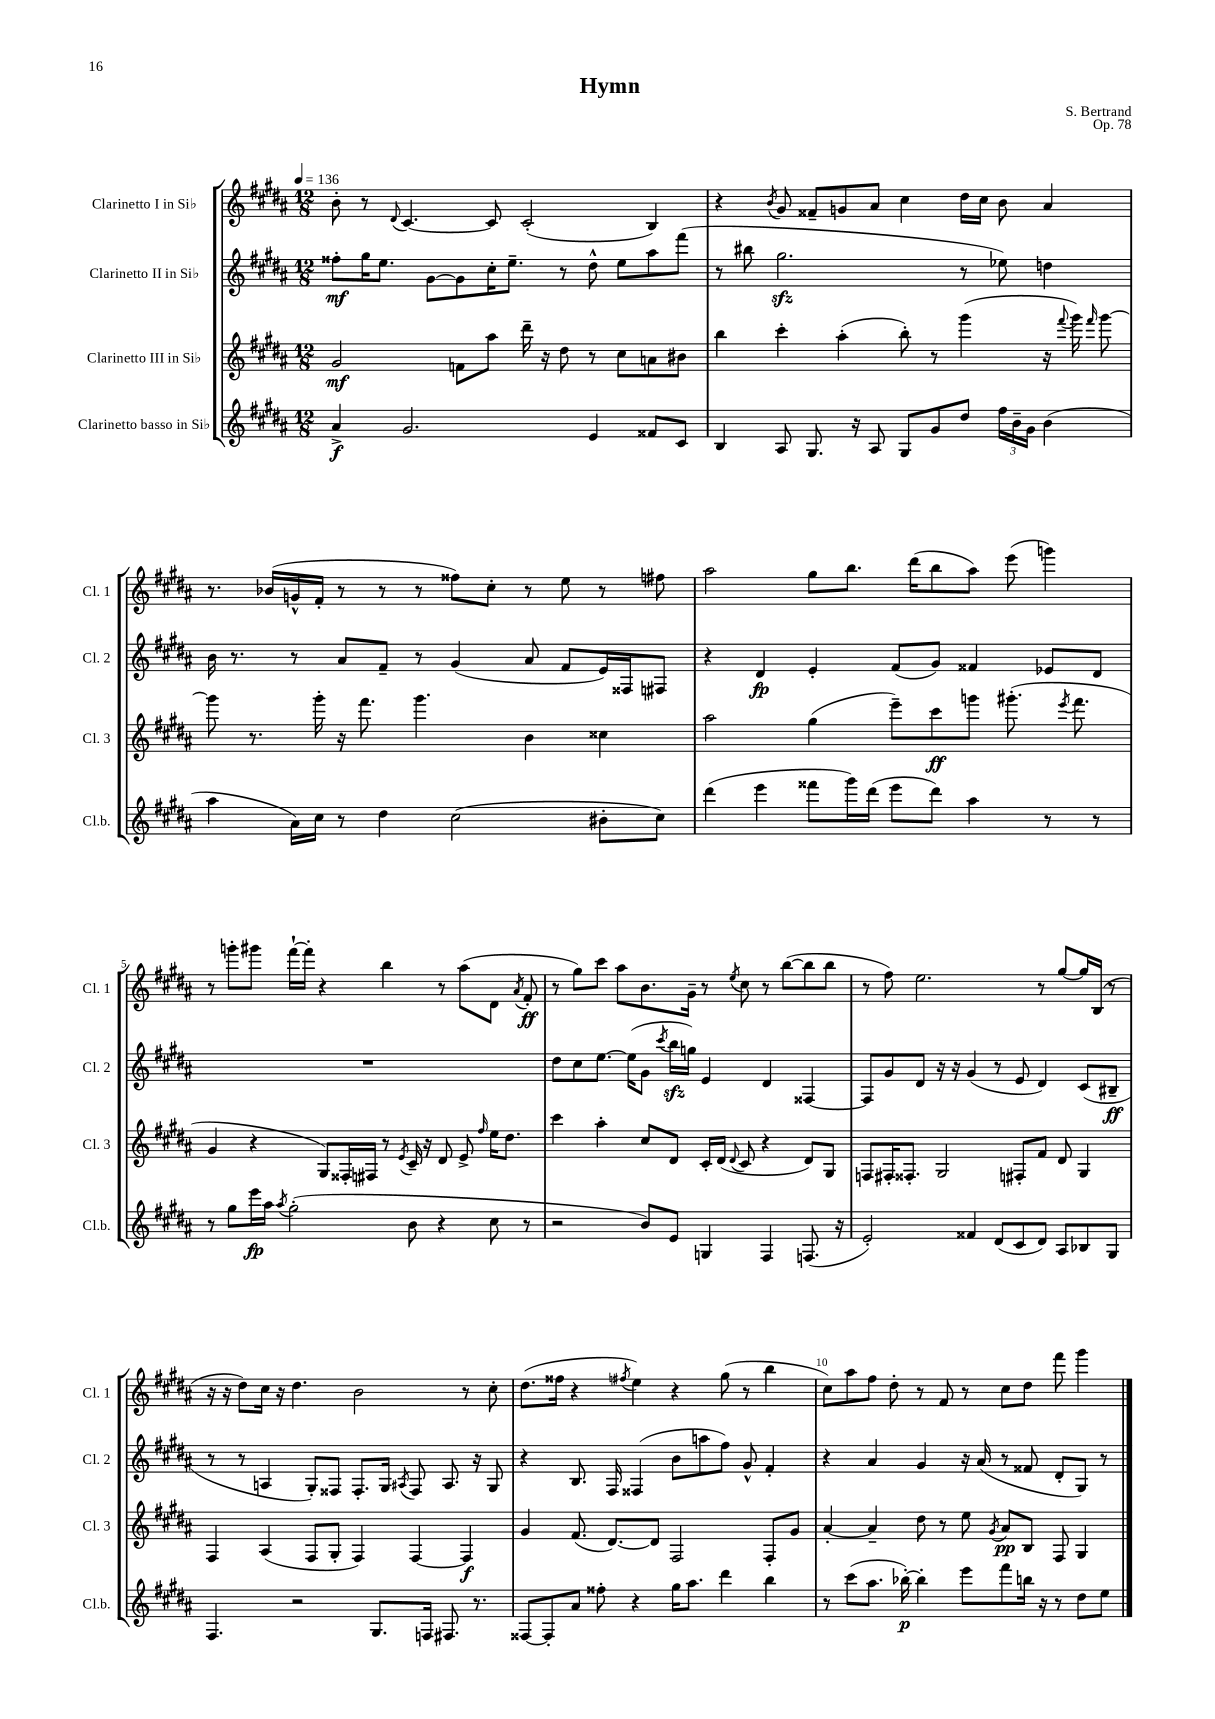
\header { title = "Hymn" composer = "S. Bertrand" opus = "Op. 78" }
<<
\new StaffGroup <<
\new Staff = "s0" \with { instrumentName = "Clarinetto I in Sib" shortInstrumentName = "Cl. 1" } {
    \clef treble \key b \major \numericTimeSignature \time 12/8 \tempo 4 = 136
    \autoBeamOff b'8-. r8 \appoggiatura { dis'8 } cis'4.~ cis'8 cis'2-.( b4) |
    r4 \acciaccatura { b'8 } gis'8 fisis'8[-- g'8 ais'8] cis''4 dis''16[ cis''16] b'8 ais'4 |
    r8. bes'16[( g'16-^ fis'16]-. r8 r8 r8 fisis''8[) cis''8]-. r8 e''8 r8 fis''8 |
    ais''2 gis''8[ b''8.] dis'''16[( b''8 ais''8]) e'''8( g'''4) |
    r8 g'''8[-. gis'''8] fis'''16[~-! fis'''16]-. r4 b''4 r8 ais''8[( dis'8] \acciaccatura { ais'8 } fis'8-.\ff |
    r8 gis''8[) cis'''8] ais''8[ b'8. gis'16]-- r8 \acciaccatura { e''8 } cis''8 r8 b''8[~( b''8 b''8] |
    r8 fis''8) e''2. r8 gis''8[~ gis''16 b16]( r8 |
    r16 r16 dis''8[) cis''16] r16 dis''4. b'2 r8 cis''8-. |
    dis''8.[( fisis''16] r4 \acciaccatura { fis''8 } e''4) r4 gis''8( r8 b''4 |
    cis''8[) ais''8 fis''8] dis''8-. r8 fis'8 r8 cis''8[ dis''8] fis'''8 gis'''4 \bar "|." |
}
\new Staff = "s1" \with { instrumentName = "Clarinetto II in Sib" shortInstrumentName = "Cl. 2" } {
    \clef treble \key b \major \numericTimeSignature \time 12/8
    \autoBeamOff fisis''8[-.\mf gis''16 e''8.] gis'8[~ gis'8 cis''16-. e''8.]-- r8 dis''8-^ e''8[ ais''8 fis'''8]( |
    r8 bis''8 gis''2.\sfz r8 ees''8) d''4 |
    b'16 r8. r8 ais'8[ fis'8]-- r8 gis'4( ais'8 fis'8[ e'16) fisis16 fis8] |
    r4 dis'4\fp e'4-. fis'8[( gis'8]) fisis'4 ees'8[ dis'8] |
    R1. |
    dis''8[ cis''8 e''8.]~ e''16[( gis'8] \acciaccatura { cis'''8 } b''16[\sfz g''16]) e'4 dis'4 fisis4~ |
    fisis8[ gis'8 dis'8] r16 r16 gis'4( r8 e'8 dis'4) cis'8[( bis8]--\ff |
    r8 r8 a4 gis8[-.) fisis8] fisis8.[-. gis16] \acciaccatura { ais8 } fisis8 ais8. r16 gis8 |
    r4 b8. fis16 fisis4( b'8[ a''8 fis''8]) gis'8-^ fis'4-. |
    r4 ais'4 gis'4 r16 ais'16( r8 fisis'8 dis'8[-. gis8]) r8 \bar "|." |
}
\new Staff = "s2" \with { instrumentName = "Clarinetto III in Sib" shortInstrumentName = "Cl. 3" } {
    \clef treble \key b \major \numericTimeSignature \time 12/8
    \autoBeamOff gis'2\mf f'8[ ais''8] dis'''16-- r16 dis''8 r8 cis''8[ a'8 bis'8] |
    b''4 cis'''4-. ais''4-.( b''8-.) r8 gis'''4( r16 \appoggiatura { fis'''8 } gis'''16) \grace { fis'''16 } gis'''8~ |
    gis'''8 r8. gis'''16-. r16 fis'''8. gis'''4. b'4 cisis''4 |
    ais''2 gis''4( e'''8[--) cis'''8\ff g'''8] gis'''8.-.( \acciaccatura { e'''8 } fis'''8. |
    gis'4 r4 gis8[) fisis16-. fis16] r8 \acciaccatura { e'8 } cis'16-- r16 dis'8 e'8-> \grace { fis''16 } e''16[ dis''8.] |
    cis'''4 ais''4-. cis''8[ dis'8] cis'16[-. dis'16]( \appoggiatura { dis'8 } cis'8 r4 dis'8[) gis8] |
    f8[ fis16-. fisis8.]-. gis2 fis8[-. fis'8] dis'8 gis4 |
    fis4 ais4( fis8[ gis8]-. fis4) fis4~ fis4\f |
    gis'4 fis'8.( dis'8.[~) dis'8] fis2 fis8[-. gis'8] |
    ais'4~-. ais'4-- dis''8 r8 e''8 \acciaccatura { gis'8 } ais'8[\pp b8] fis8 gis4 \bar "|." |
}
\new Staff = "s3" \with { instrumentName = "Clarinetto basso in Sib" shortInstrumentName = "Cl.b." } {
    \clef treble \key b \major \numericTimeSignature \time 12/8
    \autoBeamOff ais'4->\f gis'2. e'4 fisis'8[ cis'8] |
    b4 ais8 gis8. r16 ais8 gis8[ gis'8 dis''8] \tuplet 3/2 { fis''16[ b'16-- gis'16] } b'4( |
    ais''4 ais'16[) cis''16] r8 dis''4 cis''2( bis'8[-. cis''8]) |
    dis'''4( e'''4 fisis'''8[ gis'''16) dis'''16]( e'''8[ dis'''8]) ais''4 r8 r8 |
    r8 gis''8[ e'''16\fp ais''16] \acciaccatura { ais''8 } gis''2-.( b'8 r4 cis''8 r8 |
    r2 b'8[) e'8] g4 fis4 f8.( r16 |
    e'2-.) fisis'4 dis'8[( cis'8 dis'8]) ais8[ bes8 gis8] |
    fis4. r2 gis8.[ f16] fis8. r8. |
    fisis8[~ fisis8-. ais'8] fisis''8-. r4 gis''16[ ais''8.] dis'''4 b''4 |
    r8 cis'''8[( ais''8.] bes''16~-.\p) bes''4-. e'''8[ fis'''8 b''16] r16 r8 dis''8[ e''8] \bar "|." |
}
>>
>>
\layout { \context { \Score \override BarNumber.break-visibility = ##(#f #t #t) barNumberVisibility = #(every-nth-bar-number-visible 5) } }
